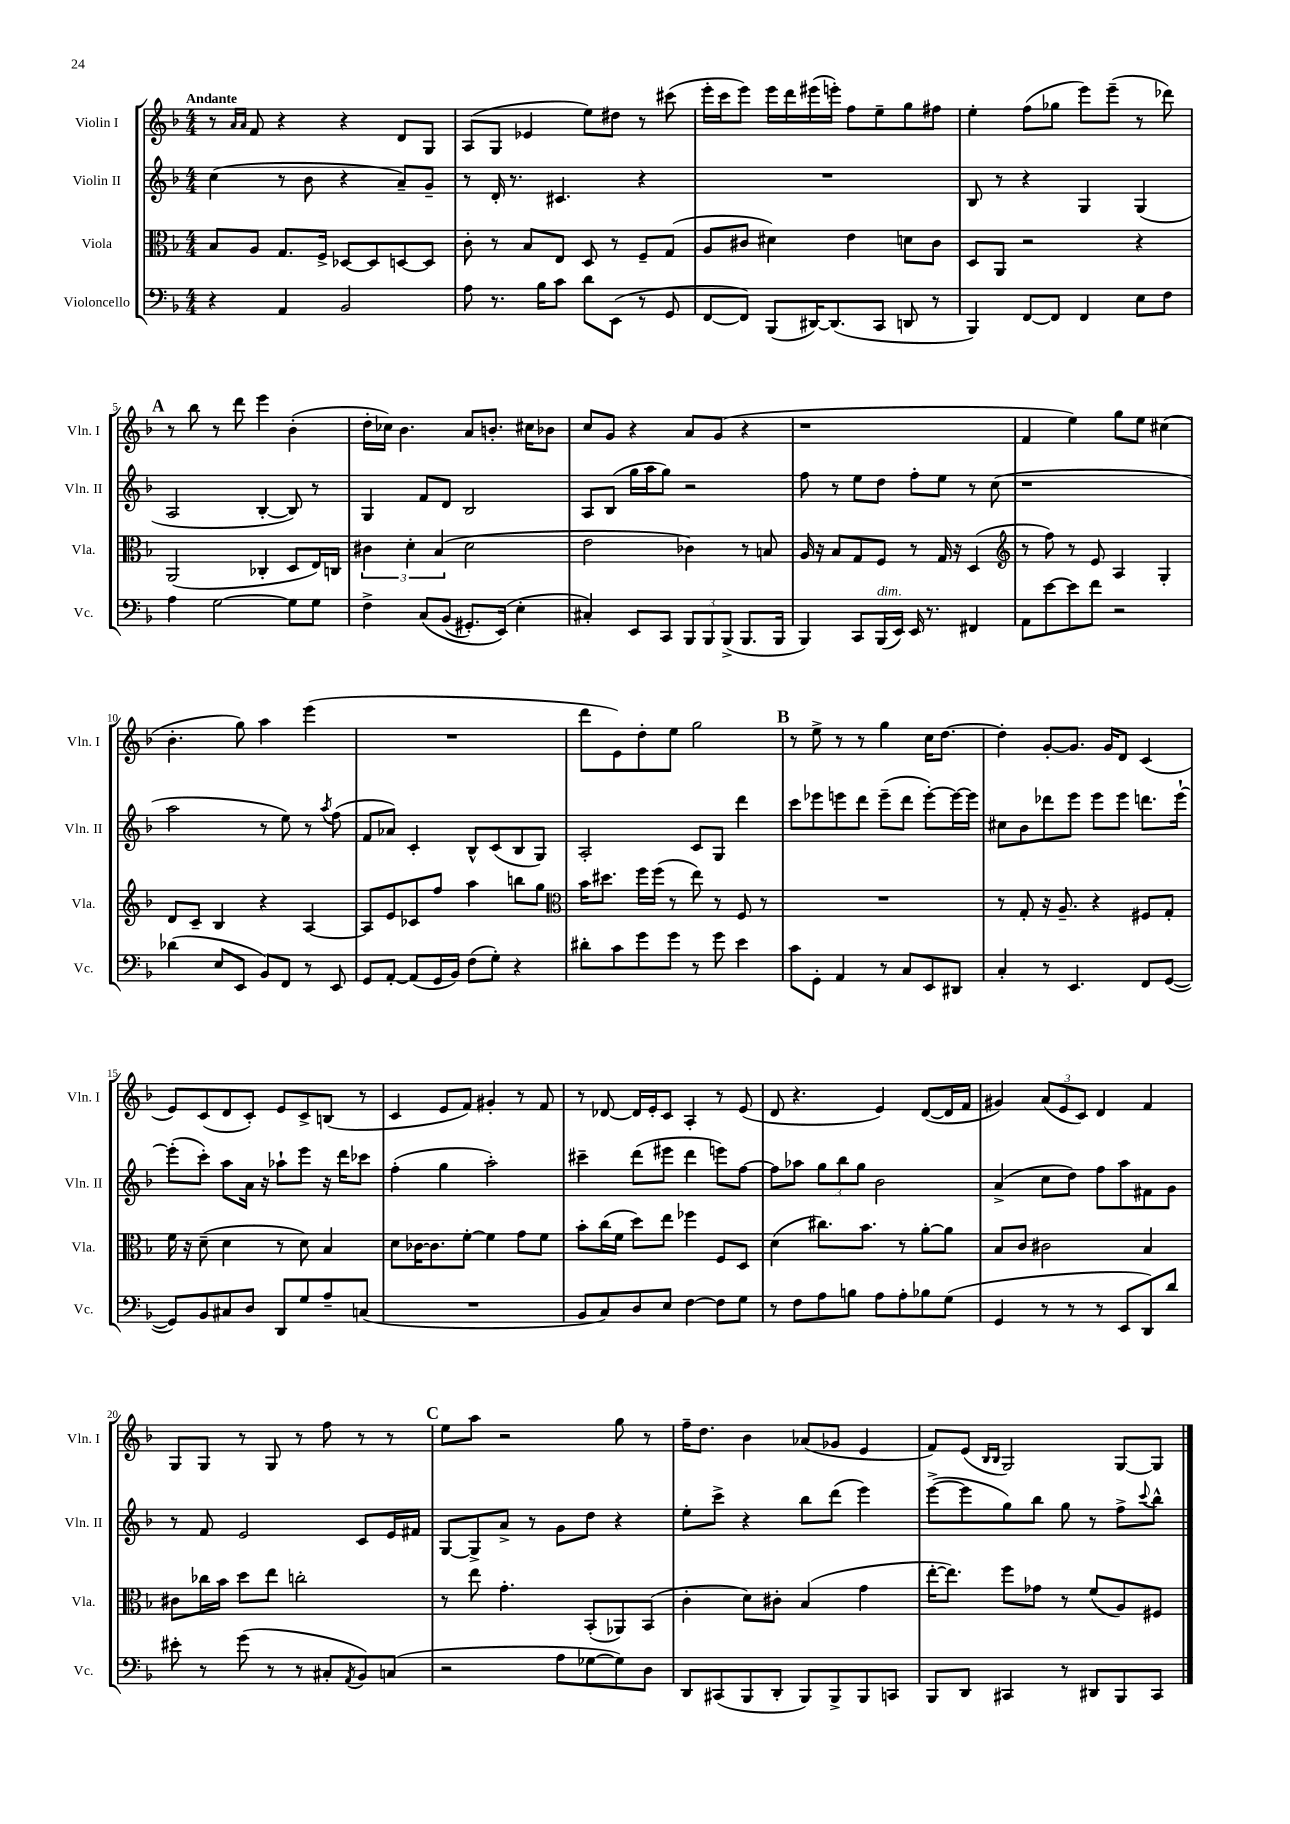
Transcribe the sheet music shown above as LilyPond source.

<<
\new StaffGroup <<
\new Staff = "s0" \with { instrumentName = "Violin I" shortInstrumentName = "Vln. I" } {
    \clef treble \key f \major \numericTimeSignature \time 4/4 \tempo "Andante"
    r8 \grace { a'16 a'16 } f'8 r4 r4 d'8 g8 |
    a8( g8 ees'4 e''8) dis''8 r8 cis'''8( |
    e'''16-. c'''16 e'''8) e'''16 d'''16 eis'''16( e'''16-.) f''8 e''8-- g''8 fis''8 |
    e''4-. f''8( ges''8 e'''8) e'''8--( r8 des'''8) |
    \mark \markup { \bold "A" } r8 bes''8 r8 d'''8 e'''4 bes'4-.( |
    d''16-. ces''16) bes'4. a'8 b'8.-. cis''16 bes'8 |
    c''8 g'8 r4 a'8 g'8( r4 |
    r1 |
    f'4 e''4) g''8 e''8 cis''4( |
    bes'4.-. g''8) a''4 e'''4( |
    R1 |
    d'''8 e'8) d''8-. e''8 g''2 |
    \mark \markup { \bold "B" } r8 e''8-> r8 r8 g''4 c''16 d''8.~ |
    d''4-. g'8~-. g'8. g'16 d'8 c'4( |
    e'8) c'8( d'8 c'8-.) e'8 c'8-> b8( r8 |
    c'4 e'8 f'8) gis'4-. r8 f'8 |
    r8 des'8~ des'16 e'16-. c'8 a4-. r8 e'8( |
    d'8 r4. e'4) d'8~( d'16 f'16 |
    gis'4) \tuplet 3/2 { a'8( e'8 c'8) } d'4 f'4 |
    g8 g8 r8 g8 r8 f''8 r8 r8 |
    \mark \markup { \bold "C" } e''8 a''8 r2 g''8 r8 |
    f''16-- d''8. bes'4 aes'8( ges'8 e'4 |
    f'8) e'8( \grace { bes16 bes16 } g2) g8~ g8 \bar "|." |
}
\new Staff = "s1" \with { instrumentName = "Violin II" shortInstrumentName = "Vln. II" } {
    \clef treble \key f \major \numericTimeSignature \time 4/4
    c''4( r8 bes'8 r4 a'8--) g'8-- |
    r8 d'16-. r8. cis'4. r4 |
    R1 |
    bes8 r8 r4 g4 g4( |
    \mark \markup { \bold "A" } a2 bes4~-. bes8) r8 |
    g4 f'8 d'8 bes2 |
    a8 bes8( g''16 a''16 g''8) r2 |
    f''8 r8 e''8 d''8 f''8-. e''8 r8 c''8( |
    r1 |
    a''2 r8 e''8) r8 \acciaccatura { a''8 } f''8( |
    f'8 aes'8) c'4-. bes8-^ c'8( bes8 g8) |
    a2-. c'8 g8 d'''4 |
    \mark \markup { \bold "B" } c'''8 ees'''8 e'''8 d'''8 e'''8--( d'''8 e'''8~-.) e'''16~ e'''16 |
    cis''8 bes'8 des'''8 e'''8 e'''8 e'''8 d'''8. e'''16~-! |
    e'''8-.( c'''8-.) a''8 a'16 r16 aes''8-! e'''8 r16 d'''16 ces'''8 |
    f''4-.( g''4 a''2-.) |
    cis'''4-- d'''8( eis'''8 d'''4 e'''8) f''8~ |
    f''8 aes''8 \tuplet 3/2 { g''8 bes''8 g''8 } bes'2 |
    a'4->( c''8 d''8) f''8 a''8 fis'8 g'8 |
    r8 f'8 e'2 c'8 e'16 fis'16 |
    \mark \markup { \bold "C" } g8~ g8-> a'8-> r8 g'8 d''8 r4 |
    e''8-. c'''8-> r4 bes''8 d'''8( e'''4) |
    e'''8~->( e'''8 g''8) bes''8 g''8 r8 f''8-> \appoggiatura { c'''8 } bes''8-^ \bar "|." |
}
\new Staff = "s2" \with { instrumentName = "Viola" shortInstrumentName = "Vla." } {
    \clef alto \key f \major \numericTimeSignature \time 4/4
    bes8 a8 g8. f16-> des8~ des8 d8~ d8 |
    c'8-. r8 bes8 e8 d8 r8 f8-- g8( |
    a8 cis'8 dis'4) e'4 d'8 cis'8 |
    d8 a,8 r2 r4 |
    \mark \markup { \bold "A" } a,2( ces4-. d8 e16) c16 |
    \tuplet 3/2 { cis'4 d'4-. bes4( } d'2 |
    e'2 ces'4) r8 b8 |
    a16 r16 bes8 g8 f8 r8 g16 r16 d4( |
    \clef treble r8 f''8) r8 e'8 a4 g4-. |
    d'8 c'8-- bes4 r4 a4~ |
    a8 e'8 ces'8 f''8 a''4 b''8 g''8 |
    \clef alto bes'16 dis''8. f''16 f''16( r8 e''8) r8 f8 r8 |
    \mark \markup { \bold "B" } R1 |
    r8 g8-. r16 a8.-- r4 fis8 g8-. |
    f'16 r16 d'8--( d'4 r8 d'8) bes4 |
    d'8 ces'16~ ces'8. f'8~-. f'4 g'8 f'8 |
    bes'8-. c''16( f'16 d''8) e''8 fes''4 f8 d8 |
    d'4( cis''8.) bes'8. r8 a'8~-. a'8 |
    bes8 c'8 cis'2 bes4 |
    cis'8 ces''16 bes'16 d''8 e''8 c''2-. |
    \mark \markup { \bold "C" } r8 e''8 g'4.-. bes,8-.( aes,8) bes,8( |
    c'4-. d'8) cis'8-. bes4( g'4 |
    e''16~-. e''8.) f''8 ges'8 r8 f'8( a8) fis8 \bar "|." |
}
\new Staff = "s3" \with { instrumentName = "Violoncello" shortInstrumentName = "Vc." } {
    \clef bass \key f \major \numericTimeSignature \time 4/4
    r4 a,4 bes,2 |
    a8 r8. bes16 c'8 d'8 e,8( r8 g,8 |
    f,8~ f,8) bes,,8( dis,16~) dis,8.( c,8 d,8 r8 |
    bes,,4) f,8~ f,8 f,4 e8 f8 |
    \mark \markup { \bold "A" } a4 g2~ g8 g8 |
    f4-> c8\( bes,8( gis,8.-.) e,16(\) e4-. |
    cis4-.) e,8 c,8 \tuplet 3/2 { bes,,8 bes,,8 bes,,8->( } bes,,8. bes,,16 |
    bes,,4) c,8 bes,,16^\markup { \italic "dim." }( e,16) e,16 r8. fis,4 |
    a,8 e'8~ e'8 f'8 r2 |
    des'4( e8 e,8 bes,8) f,8 r8 e,8 |
    g,8 a,8~-. a,8( g,16 bes,16) f8( g8-.) r4 |
    dis'8-. c'8 g'8 g'8 r8 g'8 e'4 |
    \mark \markup { \bold "B" } c'8 g,8-. a,4 r8 c8 e,8 dis,8 |
    c4-. r8 e,4. f,8 g,8~( |
    g,8) bes,8 cis8 d8 d,8 g8 a8-- c8( |
    R1 |
    bes,8 c8) d8 e8 f4~ f8 g8 |
    r8 f8 a8 b8 a8 a8-. bes8 g8( |
    g,4 r8 r8 r8 e,8 d,8) d'8 |
    eis'8-. r8 g'8( r8 r8 cis8-. \acciaccatura { a,8 } bes,8) c8( |
    \mark \markup { \bold "C" } r2 a8 ges8~ ges8) d8 |
    d,8 cis,8( bes,,8 d,8-. bes,,8) bes,,8-> bes,,8 c,8 |
    bes,,8 d,8 cis,4 r8 dis,8 bes,,8 cis,8 \bar "|." |
}
>>
>>
